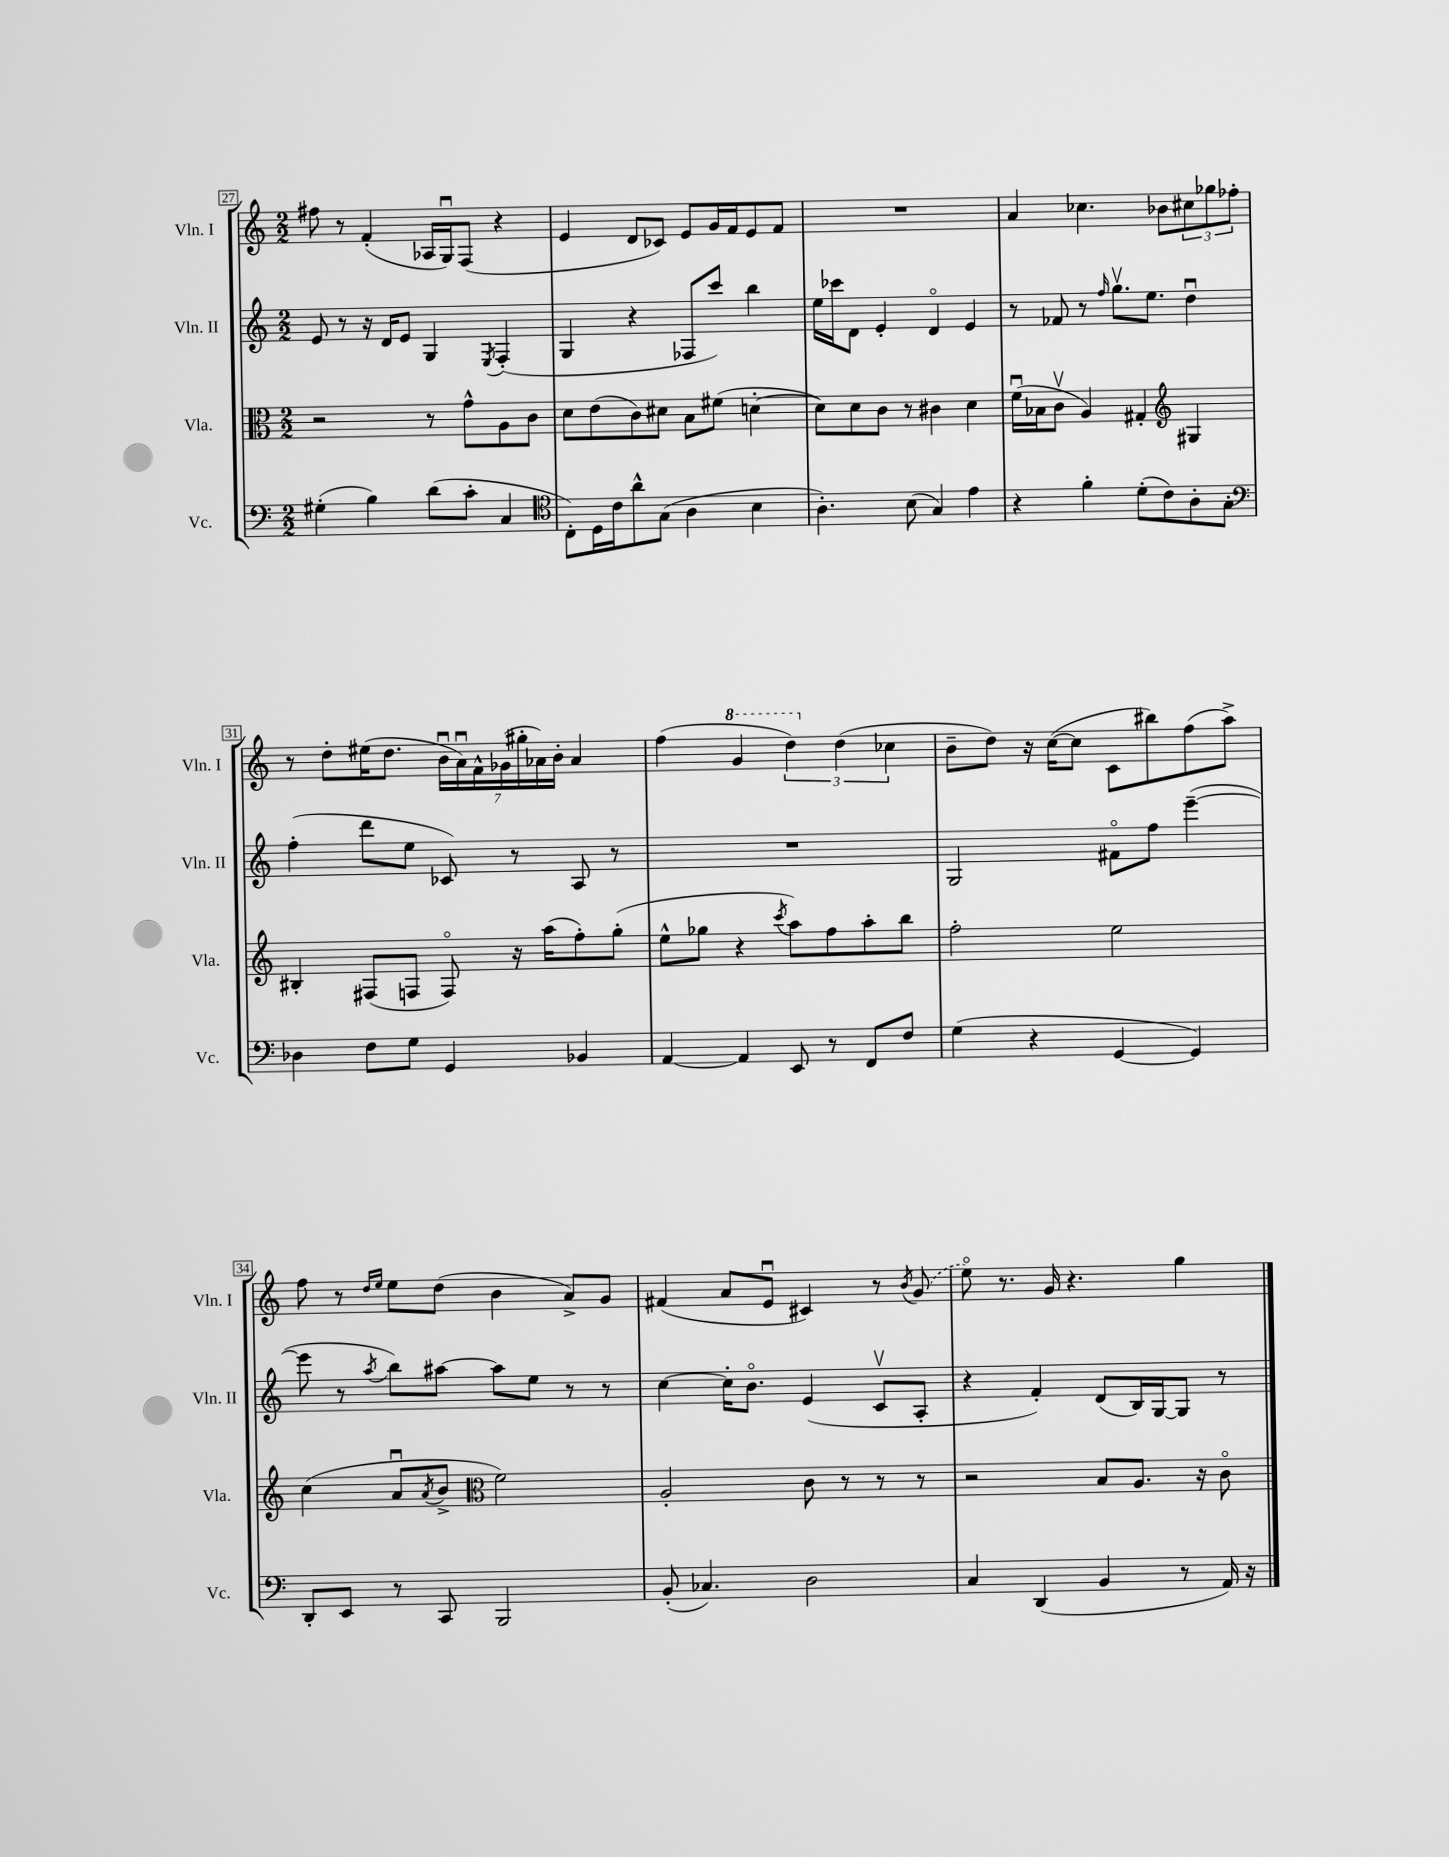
<<
\new StaffGroup <<
\new Staff = "s0" \with { instrumentName = "Vln. I" shortInstrumentName = "Vln. I" } {
    \clef treble \key c \major \numericTimeSignature \time 2/2
    fis''8 r8 f'4-.( aes16 g16\downbow) f8( r4 |
    e'4 d'8 ces'8) e'8 g'16 f'16 e'8 f'8 |
    R1 |
    a'4 ces''4. bes'8 \tuplet 3/2 { cis''8 ges''8 fes''8-. } |
    r8 d''8-. eis''16( d''8. \tuplet 7/4 { b'16\downbow a'16\downbow) f'16-^ ges'16( gis''16-. aes'16) b'16-. } aes'4 |
    f''4( \ottava #1 g''4 \tuplet 3/2 { d'''4) \ottava #0 d''4( ces''4 } |
    b'8-- d''8) r16 c''16~( c''8 c'8 bis''8) f''8( a''8->) |
    f''8 r8 \grace { d''16 e''16 } e''8 d''8( b'4 a'8->) g'8 |
    fis'4( a'8 e'8\downbow cis'4) r8 \acciaccatura { b'8 } \once \slurDashed g'8( |
    e''8\flageolet) r8. g'16 r4. g''4 \bar "|." |
}
\new Staff = "s1" \with { instrumentName = "Vln. II" shortInstrumentName = "Vln. II" } {
    \clef treble \key c \major \numericTimeSignature \time 2/2
    e'8 r8 r16 d'16 e'8 g4 \acciaccatura { e8 } f4-.( |
    g4 r4 fes8 c'''8) b''4 |
    e''16 ces'''16 d'8 e'4-. d'4\flageolet e'4 |
    r8 fes'8 r8 \grace { f''16 } g''8.\upbow e''8. d''4\downbow |
    f''4-.( d'''8 e''8 ces'8) r8 a8 r8 |
    R1 |
    g2 fis'8\flageolet f''8 e'''4~--( |
    e'''8 r8 \acciaccatura { a''8 } b''8) ais''8~ ais''8 e''8 r8 r8 |
    c''4~ c''16-. b'8.\flageolet e'4( c'8\upbow a8-. |
    r4 f'4-.) d'8( b16) g16~ g8 r8 \bar "|." |
}
\new Staff = "s2" \with { instrumentName = "Vla." shortInstrumentName = "Vla." } {
    \clef alto \key c \major \numericTimeSignature \time 2/2
    r2 r8 g'8-^ a8 c'8 |
    d'8 e'8( c'8) dis'8 b8 fis'8( d'4~-. |
    d'8) d'8 c'8 r8 cis'4 d'4 |
    f'16\downbow( bes16 c'8\upbow a4) gis4-. \clef treble gis4 |
    bis4-. fis8( f8 f8\flageolet) r16 a''16( f''8-.) g''8-.( |
    e''8-^ ges''8 r4 \acciaccatura { c'''8 } a''8) f''8 a''8-. b''8 |
    f''2-. e''2 |
    c''4( a'8\downbow \acciaccatura { a'8 } b'8-> \clef alto f'2) |
    a2-. c'8 r8 r8 r8 |
    r2 b8 a8. r16 c'8\flageolet \bar "|." |
}
\new Staff = "s3" \with { instrumentName = "Vc." shortInstrumentName = "Vc." } {
    \clef bass \key c \major \numericTimeSignature \time 2/2
    gis4-.( b4) d'8( c'8-. c4 |
    \clef tenor c8-.) d16 c'16 a'8-^ g8( a4 b4 |
    a4.-.) b8( g4) e'4 |
    r4 f'4-. d'8-.( c'8) a8-. g8-. |
    \clef bass des4 f8 g8 g,4 bes,4 |
    a,4~ a,4 e,8 r8 f,8 f8 |
    g4( r4 g,4~ g,4) |
    d,8-. e,8 r8 c,8 b,,2 |
    b,8-.( ces4.) d2 |
    c4 d,4( b,4 r8 a,16) r16 \bar "|." |
}
>>
>>
\layout { \context { \Score currentBarNumber = #27 \override BarNumber.stencil = #(make-stencil-boxer 0.1 0.3 ly:text-interface::print) } }
